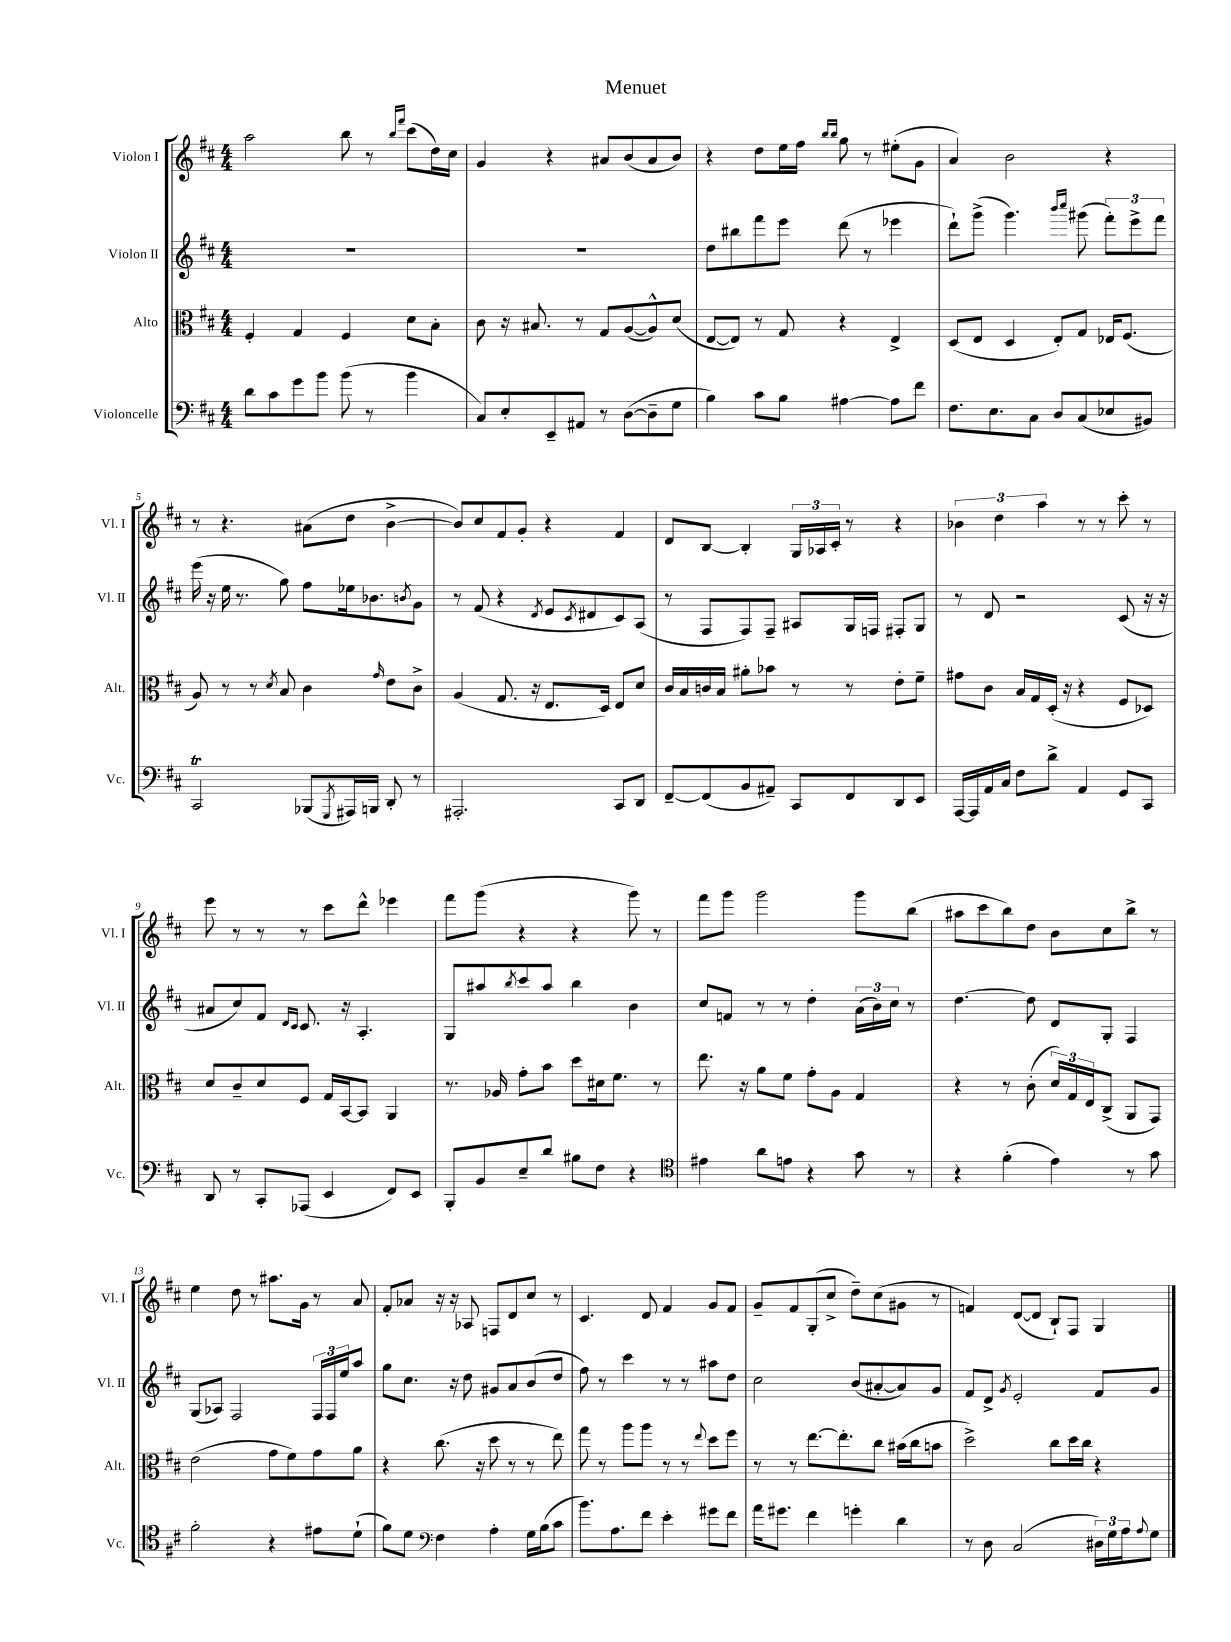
\header { title = "Menuet" }
<<
\new StaffGroup <<
\new Staff = "s0" \with { instrumentName = "Violon I" shortInstrumentName = "Vl. I" } {
    \clef treble \key d \major \numericTimeSignature \time 4/4
    a''2 b''8 r8 \grace { b''16 fis'''16 } cis'''8( d''16) cis''16 |
    g'4 r4 ais'8 b'8( ais'8 b'8) |
    r4 d''8 e''16 fis''16 \grace { b''16 b''16 } g''8 r8 eis''8-.( g'8 |
    a'4) b'2 r4 |
    r8 r4. ais'8( d''8 b'4~-> |
    b'8) cis''8 fis'8 g'8-. r4 fis'4 |
    d'8 b8~ b4-. \tuplet 3/2 { g16 aes16 cis'16-. } r8 r4 |
    \tuplet 3/2 { bes'4 d''4 a''4 } r8 r8 cis'''8-. r8 |
    e'''8 r8 r8 r8 cis'''8 d'''8-^ ees'''4 |
    fis'''8 g'''8( r4 r4 g'''8) r8 |
    fis'''8 g'''8 g'''2 g'''8 b''8( |
    ais''8 cis'''8 b''8) d''8 b'8 cis''8 b''8-> r8 |
    e''4 d''8 r8 ais''8. g'16 r8 a'8 |
    fis'8-. aes'8 r16 r16 aes8 f8 d'8 cis''8 r8 |
    cis'4. d'8 fis'4 g'8 fis'8 |
    g'8-- fis'8 g8-.( cis''8-> d''8--) cis''8( gis'8 r8 |
    f'4) d'8~( d'8 b8-!) fis8 g4 \bar "|." |
}
\new Staff = "s1" \with { instrumentName = "Violon II" shortInstrumentName = "Vl. II" } {
    \clef treble \key d \major \numericTimeSignature \time 4/4
    R1 |
    R1 |
    d''8 bis''8 fis'''8 e'''8 d'''8( r8 ees'''4 |
    d'''8-!) g'''8->( g'''4.) \grace { b'''16 cis''''16 } gis'''8( \tuplet 3/2 { fis'''8-.) e'''8-> fis'''8 } |
    e'''16( r16 e''16 r8. g''8) fis''8 ees''16 bes'8. \acciaccatura { b'8 } g'8 |
    r8 fis'8( r4 \acciaccatura { d'8 } e'8 \acciaccatura { cis'8 } dis'8 cis'8) a8( |
    r8 fis8 fis8) fis8-- ais8 g16 f16 fis8-. g8 |
    r8 d'8 r2 cis'8( r16 r16 |
    ais'8 cis''8) fis'8 \grace { d'16 cis'16 } cis'8. r16 a4.-. |
    g8 ais''8 \acciaccatura { b''8 } cis'''8 ais''8 b''4 b'4 |
    cis''8 f'8 r8 r8 d''4-. \tuplet 3/2 { a'16( b'16) cis''16 } r8 |
    d''4.~ d''8 d'8 g8-. fis4 |
    g8( aes8) fis2 \tuplet 3/2 { fis16 fis16 e''16 } a''8 |
    g''8 cis''8. r16 d''8 gis'8 a'8 b'8( d''8 |
    fis''8) r8 cis'''4 r8 r8 ais''8 d''8 |
    cis''2 b'8( ais'8~-. ais'8) g'8 |
    fis'8 d'8-> \acciaccatura { g'8 } e'2-. fis'8 g'8 \bar "|." |
}
\new Staff = "s2" \with { instrumentName = "Alto" shortInstrumentName = "Alt." } {
    \clef alto \key d \major \numericTimeSignature \time 4/4
    fis4-. g4 fis4 d'8 b8-. |
    cis'8 r16 bis8. r8 g8 a8~( a8-^) d'8( |
    e8~ e8) r8 g8 r4 e4-> |
    d8( e8 d4 e8-.) g8 ees16 fis8.( |
    a8) r8 r8 \acciaccatura { d'8 } b8 cis'4 \grace { g'16 } e'8 cis'8-> |
    a4( g8. r16 e8. d16) e8 d'8 |
    cis'16 b16 c'16 b16 ais'8-. bes'8 r8 r8 e'8-. fis'8-- |
    gis'8 cis'8 b16 g16 d16-.( r16 r4 fis8 des8) |
    d'8 cis'8-- d'8 fis8 g16 b,16~ b,8 a,4 |
    r8. aes16 g'8-. b'8 d''8 dis'16 fis'8. r8 |
    e''8. r16 a'8 fis'8 g'8-. a8 g4 |
    r4 r8 cis'8-.( \tuplet 3/2 { d'16) g16 e16 } cis8->( a,8 g,8) |
    e'2( g'8 fis'8) g'8 a'8 |
    r4 cis''8.( r16 d''8 r8 r8 e''8) |
    g''8 r8 a''8 a''8 r8 r8 \appoggiatura { e''8 } d''8 fis''8 |
    r8 r8 e''8.~ e''8.-. cis''8 bis'16( cis''16 b'8 |
    d''2->) cis''8 d''16 cis''16 r4 \bar "|." |
}
\new Staff = "s3" \with { instrumentName = "Violoncelle" shortInstrumentName = "Vc." } {
    \clef bass \key d \major \numericTimeSignature \time 4/4
    d'8 cis'8 g'8 b'8 b'8( r8 b'4 |
    cis8) e8-. e,8-- ais,8 r8 d8~( d8-- g8 |
    b4) cis'8 b8 ais4~ ais8 fis'8 |
    fis8. e8. cis8 d8 cis8( ees8 bis,8) |
    cis,2\trill bes,,8( \acciaccatura { g,,8 } ais,,16) b,,16 d,8-. r8 |
    ais,,2.-. cis,8 d,8 |
    fis,8~-- fis,8( b,8 ais,8--) cis,8 fis,8 d,8 e,8 |
    a,,16~ a,,16 a,16 cis16 fis8 d'8-> a,4 g,8 cis,8 |
    d,8 r8 cis,8-. aes,,8( e,4 fis,8) e,8 |
    b,,8-. b,8 e8-- d'8 bis8 fis8 r4 |
    \clef tenor eis'4 a'8 e'8 r4 g'8 r8 |
    r4 fis'4-.( e'4) r8 g'8 |
    fis'2-. r4 eis'8 d'8-!( |
    fis'8) d'8 \clef bass fis4 a4-. g16 b16( cis'8 |
    b'8.) a8. fis'8 e'4-. gis'8 fis'8 |
    a'16 gis'8. fis'4 g'4-. d'4 |
    r8 d8 cis2( \tuplet 3/2 { dis16) g16 a16 } \appoggiatura { a8 } g8 \bar "|." |
}
>>
>>
